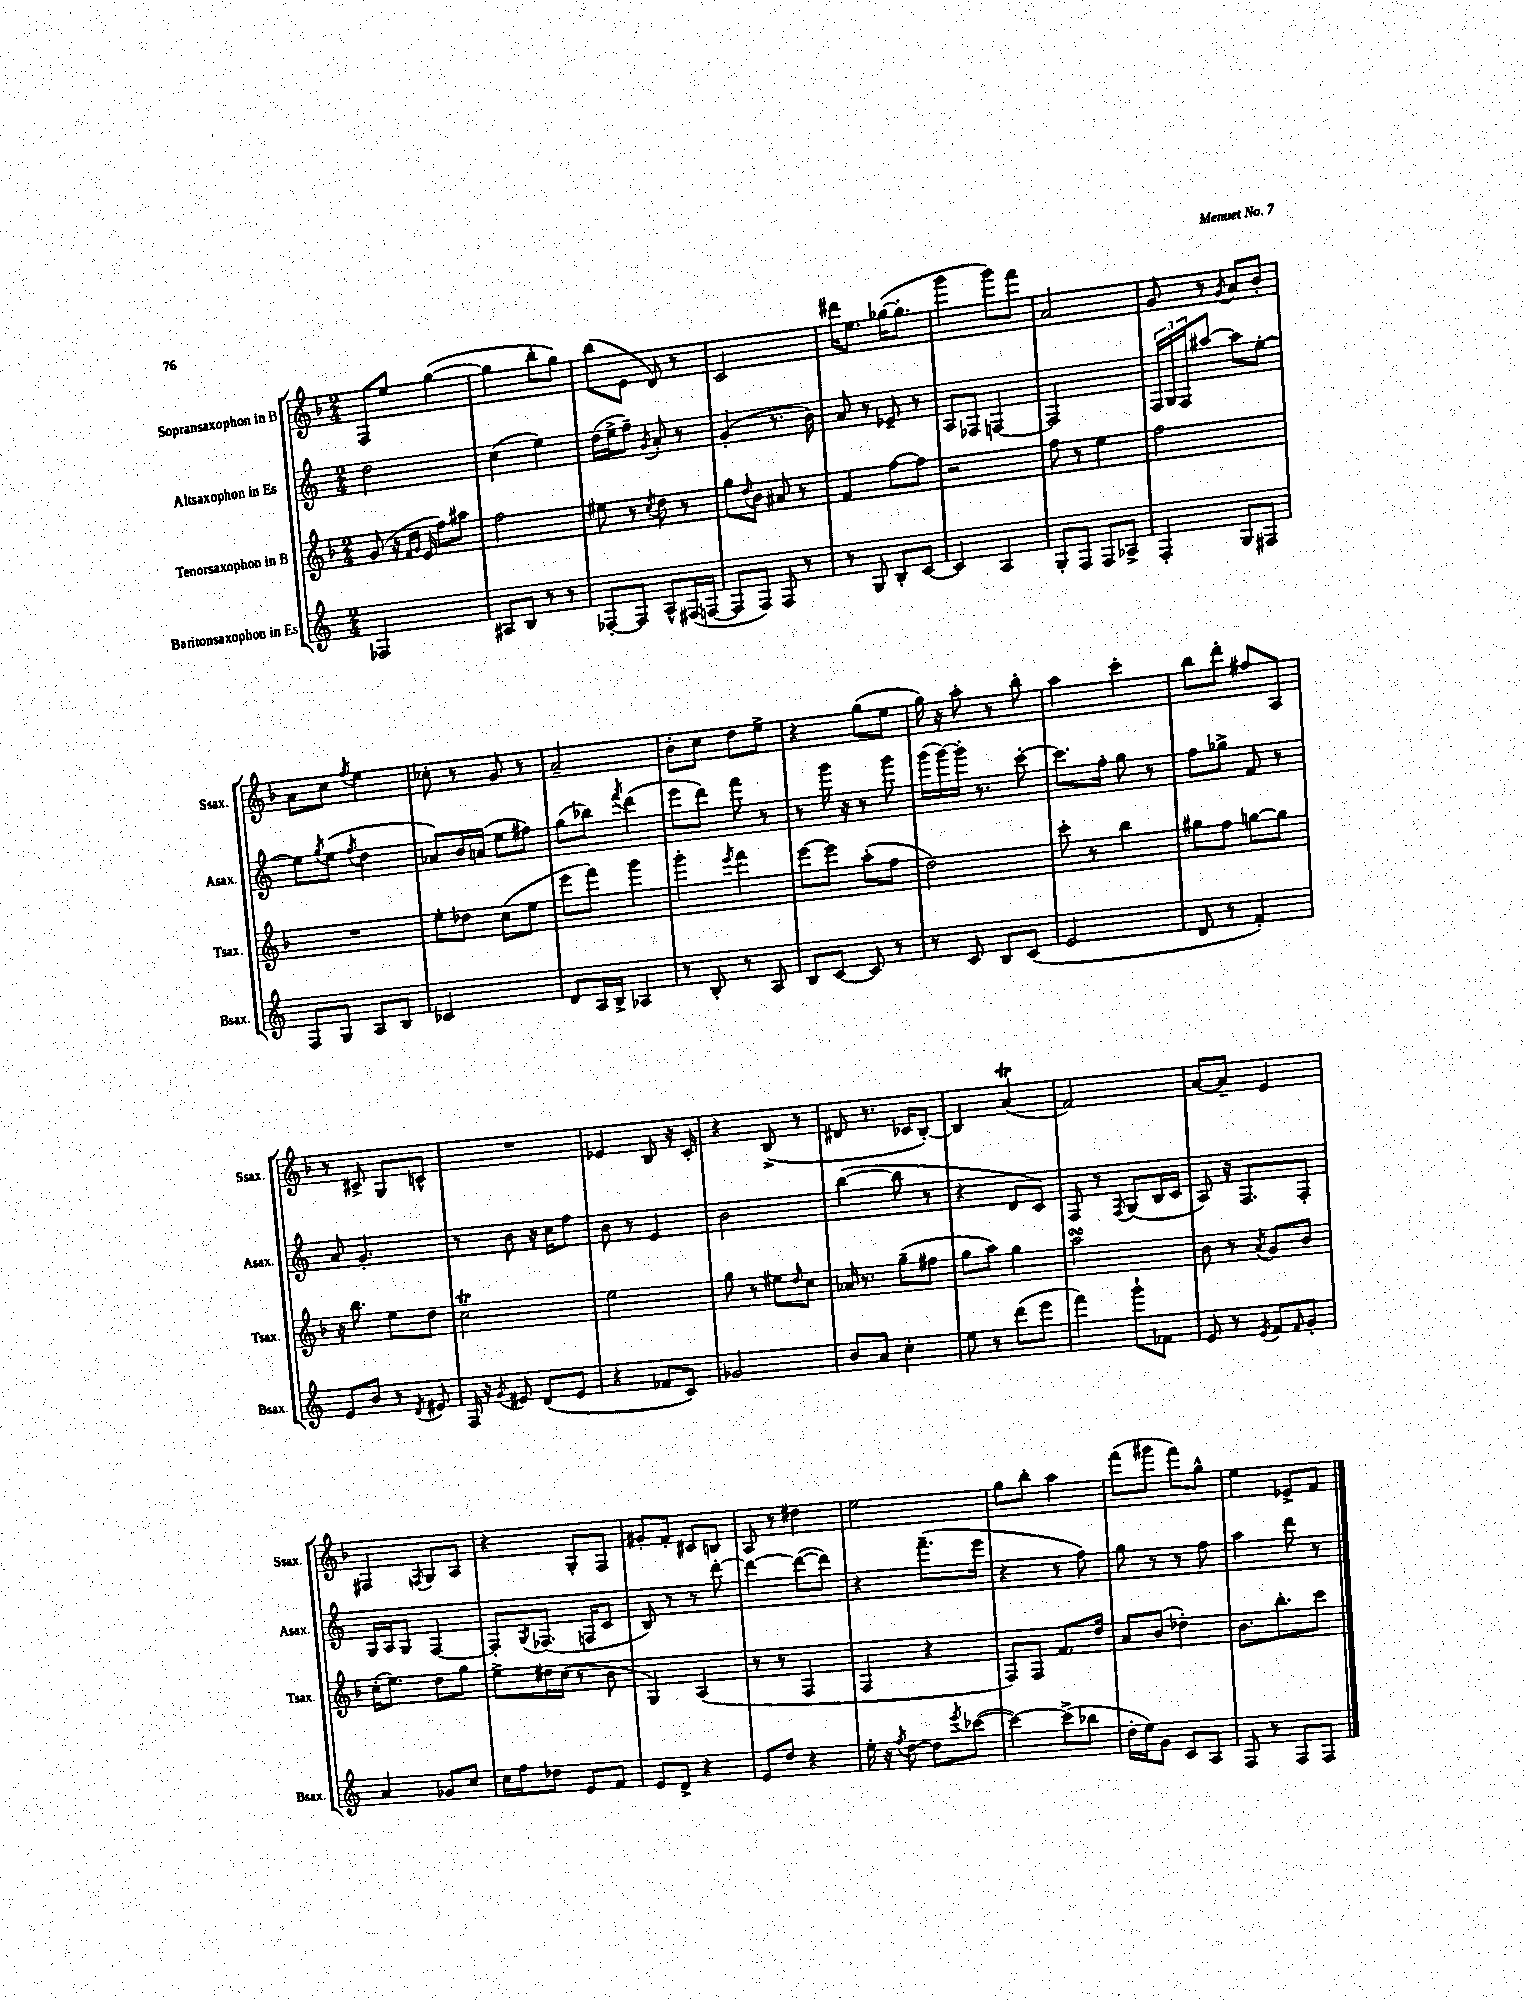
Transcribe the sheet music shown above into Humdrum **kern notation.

**kern	**kern	**kern	**kern
*part4	*part3	*part2	*part1
*staff4	*staff3	*staff2	*staff1
*I"Baritonsaxophon in Es	*I"Tenorsaxophon in B	*I"Altsaxophon in Es	*I"Sopransaxophon in B
*I'Bsax.	*I'Tsax.	*I'Asax.	*I'Ssax.
*clefG2	*clefG2	*clefG2	*clefG2
*k[]	*k[b-]	*k[]	*k[b-]
*M2/4	*M2/4	*M2/4	*M2/4
=12	=12	=12	=12
2F-X/	(8g/	2dd\	8F/L
.	16r	.	8ee/J
.	16qqf/LL	.	.
.	16qqg/JJ	.	.
.	16e/	.	.
.	8ff\L)	.	([4gg\
.	8aa#X\J	.	.
=13	=13	=13	=13
8A#X/L	2ff\	(4cc\	4gg\]
8B/J	.	.	.
8r	.	4ee\)	8bb-'\L
8r	.	.	8gg\J)
=14	=14	=14	=14
[8F-X'/L	8ee#X\	(16dd\LL	(8bb-\L
.	.	16ee^\J	.
8F-/J]	8r	8ff~\J)	8e\J
.	8qcc/	8qg/	.
8A^^/L	8dd\	8a'/	8d/)
(16F#X/L	8r	8r	8r
[16Fn/JJ	.	.	.
=15	=15	=15	=15
8F/L]	8gg\L	(4g'/	2c/
.	8qqdd/	.	.
8F/J)	8b-\J	.	.
8F/	8a#X/	8.r	.
8r	8r	.	.
.	.	16b\)	.
=16	=16	=16	=16
8r	4f/	8a/	16ddd#X\KL
.	.	.	8.ee\J
8G/	.	8r	.
8B'/L	[8ff\L	8e-X~/	([16gg-X\KL
.	.	.	8.gg-'\J]
[8c/J	8ff\J]	8r	.
=17	=17	=17	=17
4c/]	2r	8A/L	4ggg\
.	.	8F-X/J	.
4A/	.	[4Fn/	8ggg\L)
.	.	.	8fff\J
=18	=18	=18	=18
8G'/L	8ff\	2F/]	2a/
8F/J	8r	.	.
8F/L	4ee\	.	.
8A-X^/J	.	.	.
=19	=19	=19	=19
4F'/	2ff\	24F/LL	8g/
.	.	24G/	.
.	.	24F/J	.
.	.	[8aa#X/J	8r
.	.	.	8qg/
8G/L	.	8aa#\L]	8a/L
8F#X/J	.	[8ee'\J	8b-'/J
!!LO:LB:g=z
=20	=20	=20	=20
8F/L	2r	8ee\L]	8a\L
.	.	8qgg/	.
8G/J	.	(8ee\J	8cc\J
.	.	8qff/	8qff/
8A/L	.	4dd\	4ee\
8B/J	.	.	.
=21	=21	=21	=21
2c-X/	8ee'\L	8a-X/L)	8cc-X'\
.	8dd-X\J	16b/L	8r
.	.	(16an/JJ	.
.	(8cc\L	8ee\L	8g/
.	8ee\J	8ff#X\J)	8r
=22	=22	=22	=22
8d/L	8eee\L	(8gg\L	2a~/
16A/L	8fff\J)	8bb-X\J)	.
16B^/JJ	.	.	.
.	.	8qfff/	.
4A-X/	4ggg\	(4ddd\	.
=23	=23	=23	=23
8r	4ggg'\	8eee\L	8b-'\L
8B'/	.	8ddd\J)	8cc\J
.	8qeee/	.	.
8r	4fff\	8fff\	8dd\L
8A/	.	8r	8ee^\J
=24	=24	=24	=24
8B/L	[8eee\L	8r	4r
[8c/J	8eee\J]	16ggg\	.
.	.	16r	.
8c/]	(8aa'\L	8r	(8gg\L
8r	8ff\J	8ggg\	8ee\J
=25	=25	=25	=25
8r	2dd\)	(16ggg\LL	16gg\)
.	.	[16ggg\)	16r
8c/	.	16ggg'\JJ]	8aa'\
.	.	8.r	.
8B/L	.	.	8r
(8c/J	.	[8ccc'\	8bb-'\
=26	=26	=26	=26
2e/	8ccc'\	8.ccc\L]	4aa\
.	8r	.	.
.	.	16ff'\Jk	.
.	4bb-\	8gg\	4ccc'\
.	.	8r	.
=27	=27	=27	=27
8d/	8gg#X\L	8ff\L	8bb-\L
8r	8ff\J	8gg-X^\J	8ddd'\J
4f'/)	[8ggn\L	8f/	8ff#X/L
.	8gg\J]	8r	8A/J
!!LO:LB:g=z
=28	=28	=28	=28
8e/L	16r	8a/	8r
.	8.bb-\	.	.
8b/J	.	4.g'/	8c#X^/
8r	8ee\L	.	8G/L
8qd/	.	.	.
8e#X/	8dd\J	.	8cn^^/J
=29	=29	=29	=29
16F/	2ccT\	8r	2r
16r	.	.	.
8qg/	.	.	.
8e#X/	.	8b\	.
(8d/L	.	16r	.
.	.	16cc\KL	.
8e#/J	.	8ff\J	.
=30	=30	=30	=30
4r	2ee\	8b\	4e-X/
.	.	8r	.
8f-X/L	.	4e/	8B-/
8c/J)	.	.	16r
.	.	.	16c'/
=31	=31	=31	=31
2g-X/	8gg\	2b\	4r
.	8r	.	.
.	8ee#X\L	.	(8B-^/
.	16qqdd/	.	.
.	8cc\J	.	8r
=32	=32	=32	=32
8b/L	16a-X/	([4bb\	8d#X/
.	8.r	.	.
8a/J	.	.	8.r
4cc'\	(8gg~\L	8bb\]	.
.	.	.	16c-X/KL
.	8ff#X\J	8r	[8B-'/J)
=33	=33	=33	=33
8ee\	8gg\L	4r	4B-/]
8r	8aa\J)	.	.
(8ddd\L	4gg\	8d/L	(4at/
8eee\J	.	8c/J)	.
=34	=34	=34	=34
4fff\)	2aasSsS\	8F/	2f/)
.	.	8r	.
.	.	8qF/	.
8ggg`\L	.	(8G/L	.
8f-X\J	.	16B/L	.
.	.	16c/JJ	.
=35	=35	=35	=35
8e/	8b-\	8A/)	[8a/L
8r	8r	16r	8a~/J]
.	.	8.F/L	.
8qe/	8qa/	.	.
8f/L	8g/L	.	4e/
16qqf/	.	.	.
8g'/J	8b-/J	8F'/J	.
!!LO:LB:g=z
=36	=36	=36	=36
4a/	(16cc'\KL	16G/LL	4F#X/
.	8.ee\J)	16A/J	.
.	.	8G/J	.
.	.	.	8qFn/
8g-X/L	8dd\L	[4F/	8G/L
8cc/J	8gg\J	.	8A/J
=37	=37	=37	=37
16cc\LL	8ee^\L	8F'/L]	4r
16ff\J	.	.	.
.	.	8qG/	.
8dd-X\J	16dd#X\L	(8.F-X/J	.
.	(16cc\JJ	.	.
8e/L	8r	.	8G'/L
.	.	16Fn/KL	.
8f/J	8b-\	8c/J	8F/J
=38	=38	=38	=38
8e/L	4G/)	8B/)	8g#X'/L
8d^/J	.	8r	8f'/J
4r	(4A/	8r	8c#X/L
.	.	[8ddd'\	8Bn/J
=39	=39	=39	=39
8e/L	8r	4ddd\_	8A/
8dd/J	8r	.	8r
4r	4F/	(8ddd\L_	4dd#X\
.	.	8ddd\J])	.
=40	=40	=40	=40
16ee'\	4F/	4r	2ee\
16r	.	.	.
8qff/	.	.	.
[8dd\	.	.	.
8dd\L]	4r	(8.fff~\L	.
8qeee/	.	.	.
([8ccc-X\J	.	.	.
.	.	16eee\Jk	.
=41	=41	=41	=41
4ccc-\_)	8F/L)	4r	8gg\L
.	8F/J	.	8bb-'\J
(8ccc-^\L]	8.f/L	8r	4aa\
8bb-X\J	.	8ff\)	.
.	16dd/Jk	.	.
=42	=42	=42	=42
16dd'\LL	8a/L	8gg\	(8fff\L
16ee\J)	.	.	.
8g\J	(8b-/J	8r	8ggg#X\J
8c/L	4dd-X'\)	8r	8fff\L)
8A/J	.	8ff\	8gg^^\J
=43	=43	=43	=43
8F/	8.b-\L	4aa\	4ee\
8r	.	.	.
.	8.bb-'\	.	.
8F/L	.	8ddd\	8e-X^/L
8F/J	8ccc\J	8r	8f/J
==	==	==	==
*-	*-	*-	*-
